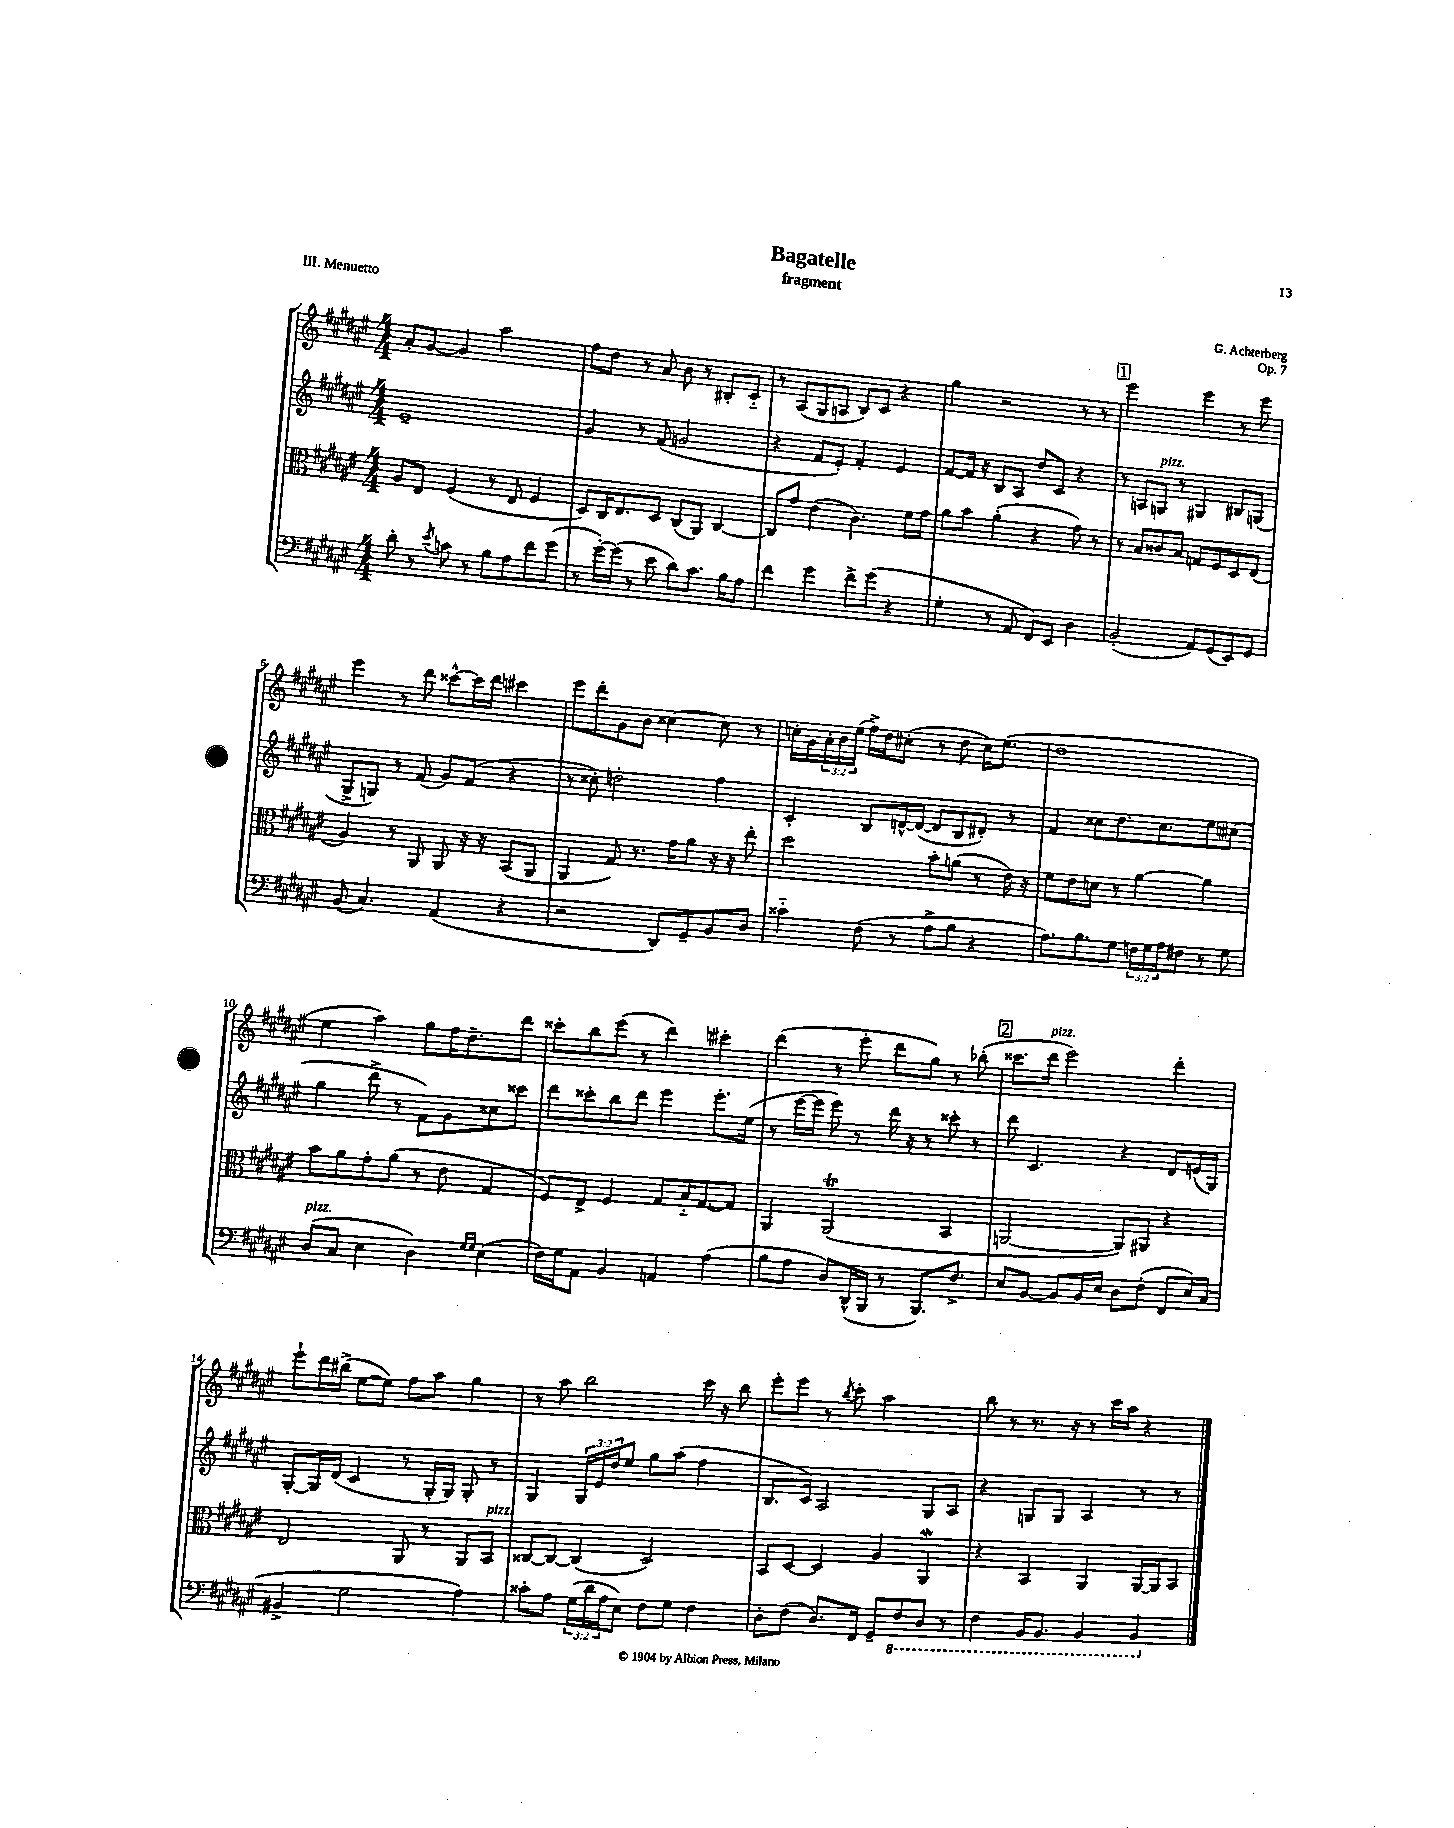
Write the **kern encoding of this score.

**kern	**kern	**kern	**kern
*staff4	*staff3	*staff2	*staff1
*clefF4	*clefC3	*clefG2	*clefG2
*k[f#c#g#d#a#e#]	*k[f#c#g#d#a#e#]	*k[f#c#g#d#a#e#]	*k[f#c#g#d#a#e#]
*M4/4	*M4/4	*M4/4	*M4/4
8d#'	8A#	1e#~	8a#'
8r	8E#	.	[8g#
8qe#	.	.	.
8c	(4F#	.	4g#]
8r	.	.	.
8B	8r	.	2aa#
8A#	8E#	.	.
8f#	4F#	.	.
(8g#	.	.	.
=	=	=	=
8r	8D#)	4g#	8ff#
[16g#')	16C#	.	8dd#
(16g#]	8.E#	.	.
8r	.	8r	8r
8e#	8D#	(8f#	8a#
8d#)	(8C#	2g	8b
8.c#	8AA#)	.	8r
.	[4C#	.	8B#'
16B	.	.	.
8A#	.	.	8c#'~
=	=	=	=
4f#	8C#]	4r	8r
.	8g#	.	(8A#
4g#	(4e#	8f#	8G#
.	.	8e#')	8A
8f#^	4.c#)	4f#'	8B)
(8g#	.	.	8c#
4r	.	4e#	4r
.	16f#	.	.
.	16g#	.	.
=	=	=	=
4G#'	8a#	[8f#	4gg#
.	8b	16f#]	.
.	.	16r	.
8r	(4a#'	8B	2r
8AA#	.	8A#	.
8FF#)	4r	8dd#	.
8EE#	.	8c#	.
4D#	8g#)	4r	8r
.	8r	.	8r
=	=	=	=
(2BB'	8r	8r	2eee#
.	8B	8A	.
.	8c##	8G	.
.	8B	8r	.
8AA#)	8G	4G#	4eee#
(8GG#	8F#	.	.
8EE#)	8D#	8B#	8r
8GG#	(8E#	(8G	8eee#
=	=	=	=
(8BB	4A#)	8G#^	4eee#
4.C#)	.	8G)	.
.	8r	8r	8r
.	8AA#	(8f#	8ddd#
(4AA#	8AA#	8g#)	[8ccc##^^
.	16r	(8f#	16ccc##]
.	16r	.	16ddd#
4r	(8BB	4r	4ccc#
.	8AA#	.	.
=	=	=	=
2r	4AA#	8r	8eee#
.	.	8cc##')	8ddd#'
.	8G#)	2dd'	8g#
.	8.r	.	8b
8DD#)	.	.	[4cc##
.	16g#	.	.
8GG#~	8a#	.	.
8BB	16r	4ff#	8cc##]
.	16r	.	.
8D#	8ee#'	.	8r
=	=	=	=
4c##'~	2dd#	4c#'	16cc'
.	.	.	16g#
.	.	.	24a#'
.	.	.	24b
.	.	.	(24ee#
(8F#	.	8B	16ff#^)
.	.	.	16dd#
8r	.	[16d^^	(8cc#'
.	.	(16d_	.
8A#^	8b'	8d]	8r
8B	(8a	8B	8dd#
4r	8r	8d#')	16cc#)
.	.	.	(8.ee#
.	16e#)	8r	.
.	16r	.	.
=	=	=	=
8.A#)	8f#	4f#	1dd#
.	8e#	.	.
8.B	.	.	.
.	8d	8cc##	.
8G#	8r	8.dd#	.
24F	[4a#	.	.
24G#	.	.	.
.	.	8.cc##	.
24A#	.	.	.
8F#	.	.	.
8r	4a#]	8ee#	.
8G#	.	(8cc#	.
=	=	=	=
(8D#	8b	4gg#	4ee#
8C#	8a#	.	.
4E#	8g#'	8ddd#^	4aa#)
.	(8a#	8r	.
4D#)	8r	8f#)	8gg#
.	8e#	8g#	16ff#
.	.	.	8.dd#~
16qqG#	.	.	.
16qqG#	.	.	.
(4E#	4G#	8cc##	.
.	.	8ccc##	8ddd#
=	=	=	=
16F#)	8F#)	8ddd#	8ccc##'
16G#	.	.	.
8AA#	8E#^	8ccc##'	8bb
4BB	4F#	8bb	(8eee#
.	.	8ddd#	8r
4AA	8G#	4eee#	4ddd#)
.	16B'~	.	.
.	[8.G#	.	.
(4A#	.	8.eee#'	4ccc#'
.	8G#]	.	.
.	.	(16ee#	.
=	=	=	=
8B	4AA#	8r	(4ddd#
8A#	.	[16eee#	.
.	.	16eee#]	.
8D#)	(2AA#	8eee#)	8r
(16DD#^^	.	8r	8eee#'
16BBB	.	.	.
8r	.	16ddd#	8ddd#
.	.	16r	.
8.BBB)	.	8r	8gg#)
.	4BB	8ccc##'	8r
8.F#^	.	.	.
.	.	8r	(8bb-'
=	=	=	=
8E#	[2AA	8ddd#	8.ccc##
[8BB	.	4.c#	.
.	.	.	16ddd#
8BB]	.	.	2eee#)
16BB	.	.	.
16E#	.	.	.
8D#	8AA])	4r	.
(8F#'	8AA#	.	.
8FF#	4r	8d#	4ddd#'
16E#)	.	(16e	.
(16C#	.	16G#)	.
=	=	=	=
4BB#^	2E#	[8G#'	8eee#`
.	.	16G#]	16ddd#
.	.	(16d#	(16bb#^
2G#	.	4c#	[8ee#
.	.	.	8ee#])
.	8AA#	8r	8ff#
.	8r	16G#'	8aa#
.	.	16G#)	.
4A#)	8AA#	8G#'	4gg#
.	8BB	8r	.
=	=	=	=
8c##'	[8C##	4G#	8r
8A#	8C##_	.	8aa#
(24G#	(4C##]	24G#	2bb
24d#	.	24e#	.
24A#	.	24dd#	.
8E#)	.	8ee#	.
8F#	2D#)	8gg#	.
8G#	.	(8aa#	.
4F#	.	4ff#	16ccc#
.	.	.	16r
.	.	.	8bb
=	=	=	=
8D#'	8BB	8.B	8eee#'
(8F#	[8D#	.	8eee#
.	.	16c#)	.
8.D#)	4D#]	2A#	8r
.	.	.	8qbb
.	.	.	8ccc#'
16FF#	.	.	.
8GG#~	4A#	.	2aa#
8FF#	.	.	.
8DD#	4AA#	8G#	.
8r	.	8A#	.
=	=	=	=
4FF#	4r	4r	8bb
.	.	.	8r
16BBB	4BB	8G	8.r
8.BBB	.	.	.
.	.	8G	.
.	.	.	16r
4BBB	4AA#	4A#	8r
.	.	.	16ccc#
.	.	.	16aa#
4BBB	[16AA#	8r	4r
.	16AA#]	.	.
.	8BB	8r	.
==	==	==	==
*-	*-	*-	*-
